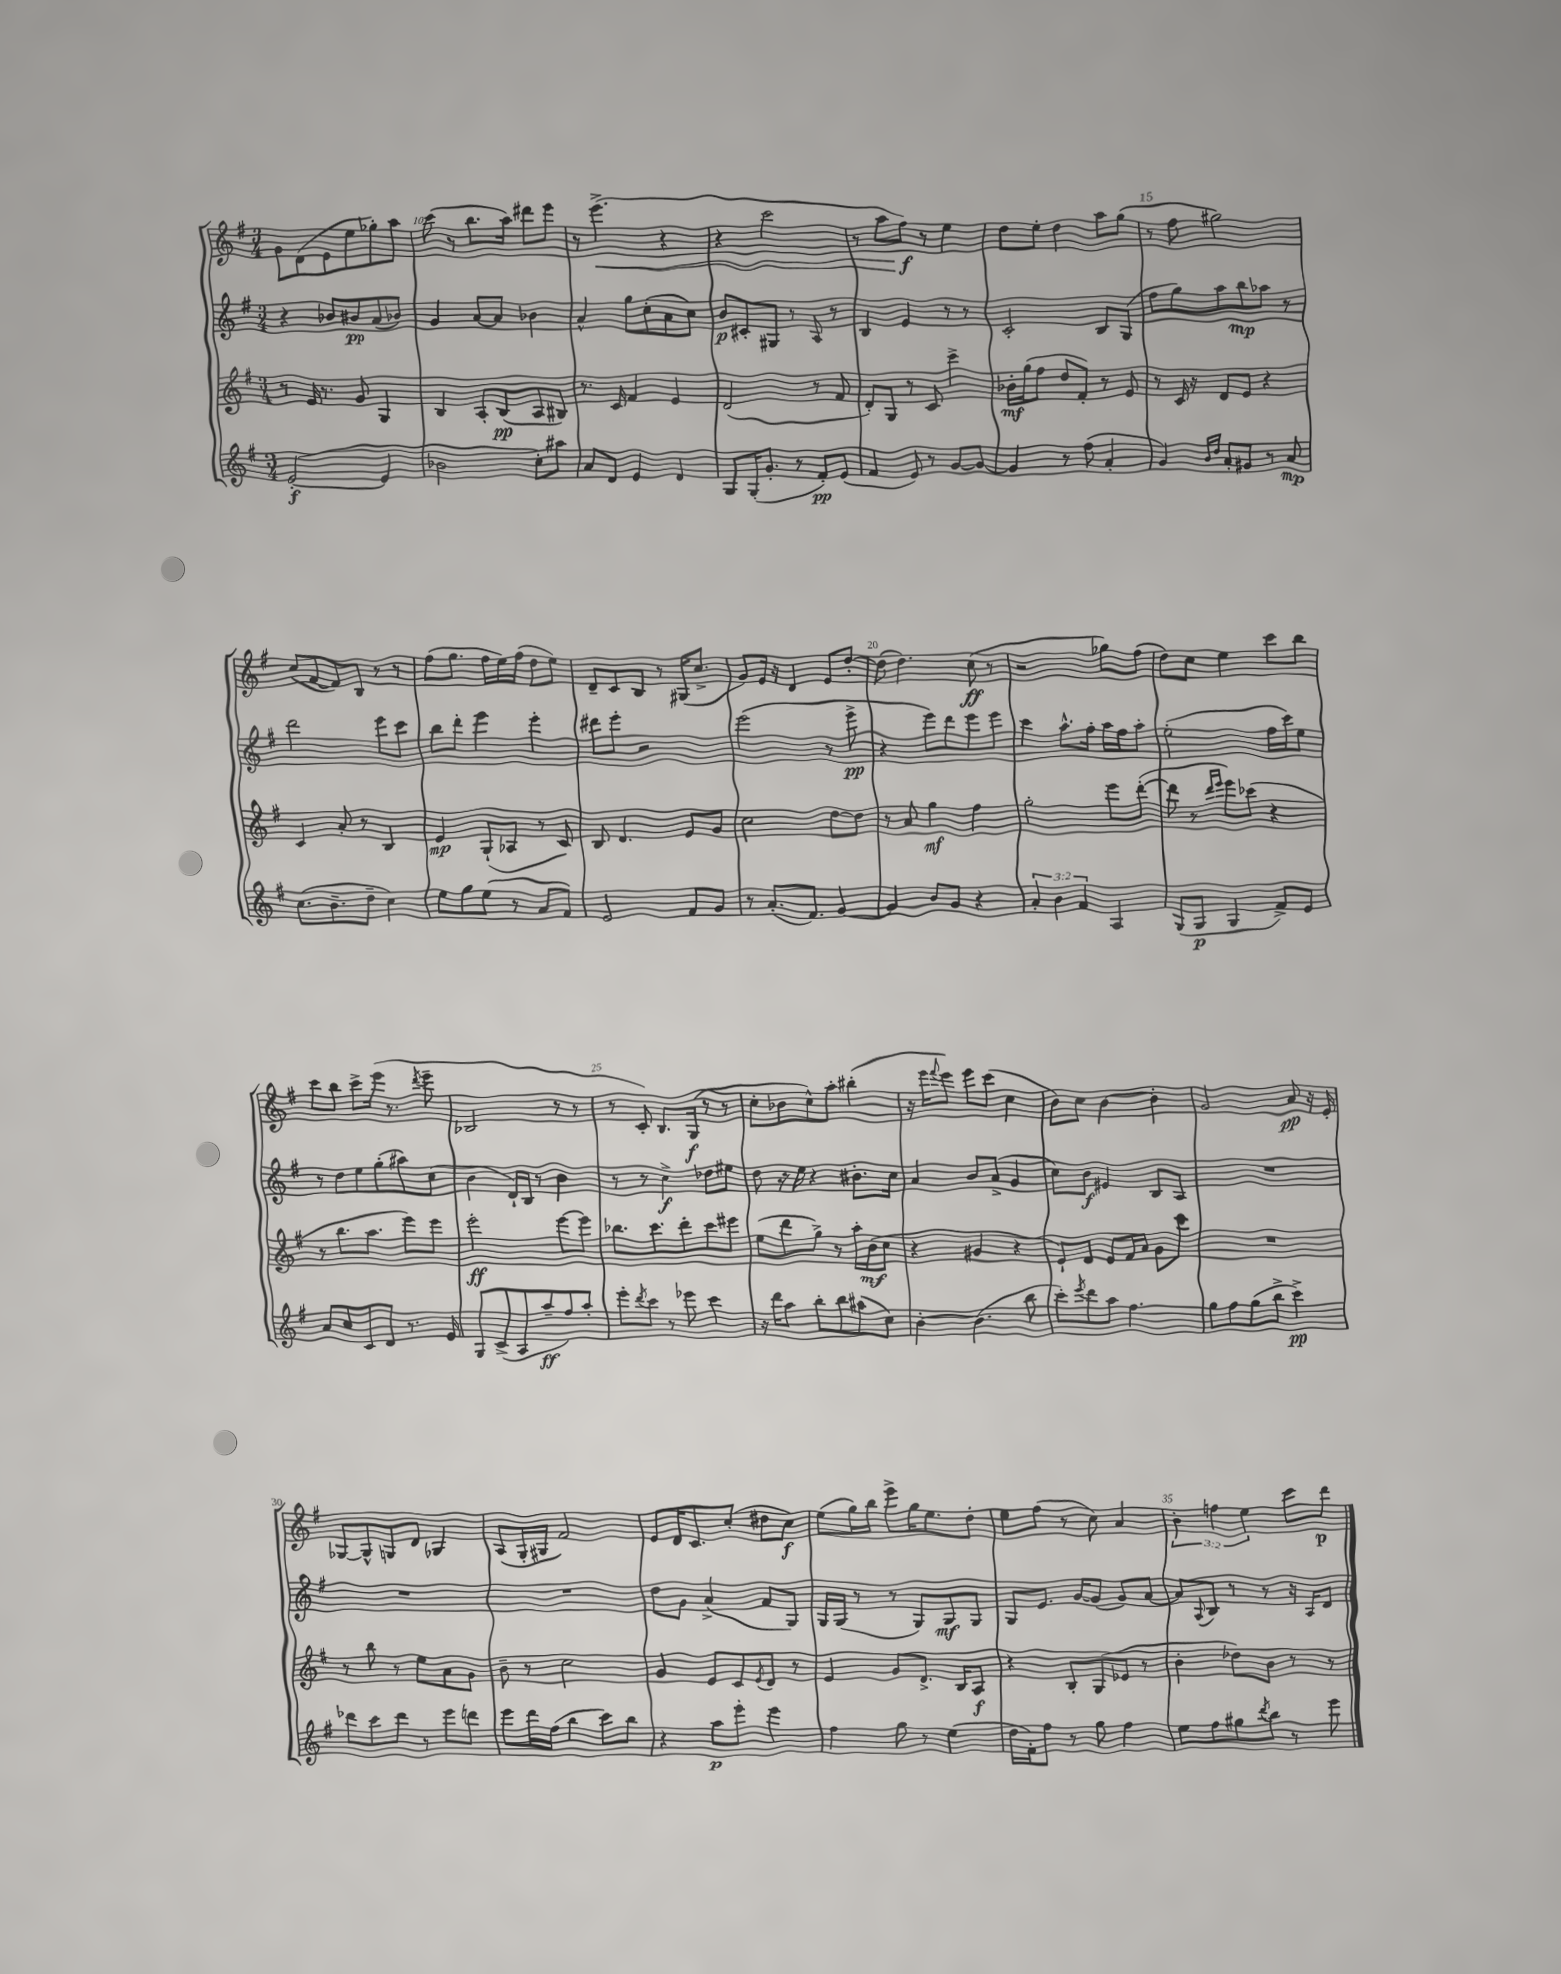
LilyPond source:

<<
\new StaffGroup <<
\new Staff = "s0" {
    \clef treble \key g \major \numericTimeSignature \time 3/4 \override Staff.TupletNumber.text = #tuplet-number::calc-fraction-text
    g'8 d'8( e'8 e''8 ges''8-.) a''8 |
    c'''8( r8 b''8. a''16) dis'''8 e'''8 |
    r8 e'''4.->\<( r4 |
    r4 c'''2 |
    r8 a''8 fis''8\f\!) r8 e''4 |
    d''8 e''8-. d''4 a''8 g''8( |
    r8 fis''8 gis''2) |
    c''8( fis'8~ fis'8) b8 r8 r8 |
    fis''8( g''8. fis''16 e''16) fis''16( d''8 e''8) |
    d'8-- c'8 b8 r8 gis16( c''8.-> |
    g'8) e'16 r16 d'4 e'8 d''8~-. |
    d''8( d''4.) c''8\ff( r8 |
    r2 ges''8) fis''8( |
    d''8) c''8 e''4 c'''8 b''8 |
    c'''8 b''8 c'''8-> e'''16( r8. \acciaccatura { d'''8 } e'''8-- |
    bes2 r8 r8 |
    r8 c'8-.) b8. g16\f( r8 r8 |
    c''8-. bes'8 c''8-^) a''8-. bis''4-.( |
    r16 e'''16 \appoggiatura { fis'''8 } e'''8) e'''8 c'''8( c''4 |
    b'8) c''8 b'4~ b'4-. |
    g'2 a'8\pp r16 e'16-. |
    ges8~ ges8-^ g8 d'8 ges4 |
    a8( g16-. gis16 fis'2) |
    e'8 d'16 c'8. c''8-.( dis''8 c''8\f) |
    e''8( g''16) b''16 e'''8-> g''16 e''8. d''8-. |
    e''8 fis''8( r8 c''8) a'4 |
    \tuplet 3/2 { b'4-. f''4 e''4 } c'''8 d'''8\p \bar "|." |
}
\new Staff = "s1" {
    \clef treble \key g \major \numericTimeSignature \time 3/4
    r4 bes'8 bis'8\pp a'8( bes'8) |
    g'4 a'8~ a'8 bes'4 |
    a'4-^ g''8 c''8-.( a'8 c''8) |
    b'8\p cis'8-. gis8 r8 a8 r8 |
    b4 e'4 r8 r8 |
    c'2-. b8 g8( |
    fis''8 g''8) a''8 b''8\mp aes''8 r8 |
    d'''2 e'''8 c'''8 |
    b''8 d'''8-. e'''4 e'''4-. |
    dis'''8 e'''8-. r2 |
    e'''2( r8 e'''8->\pp |
    r4 e'''8) d'''8 e'''8 e'''8 |
    c'''4 a''8.-^ fis''16-. a''16 fis''16 a''8-. |
    e''2-.( fis''16 c'''16) e''8 |
    r8 d''8 e''8 g''8-.( ais''8) c''8( |
    b'4 d'16-!) b16 r8 b'4 |
    r8 r8 c''4->\f des''8 eis''8 |
    d''8 r16 e''16 r4 bis'8.-. c''16 |
    a'4 b'8 a'8->( g'4 |
    c''8) b'8\f eis'4 b8 a8 |
    R2. |
    R2. |
    R2. |
    d''8 g'8 a'4->( fis'8 g8) |
    g16 g16( r8 r8 g8) g8\mf g8 |
    g8 e'8. g'16~ g'8( g'8) a'8~ |
    a'8 \appoggiatura { a8 } b8 r8 r8 r16 a16 d'8 \bar "|." |
}
\new Staff = "s2" {
    \clef treble \key g \major \numericTimeSignature \time 3/4
    r8 e'16 r8. g'8 g4 |
    b4 a8-. b8\pp( a8 bis8) |
    r8. c'16 fis'4 e'4 |
    d'2( r8 fis'8 |
    d'8-.) g8 r8 c'8 c'''4-> |
    bes'16-.\mf g''16( fis''8 d''8 fis'8-.) r8 e'8 |
    r8 c'16 r16 d'8 e'8 r4 |
    c'4 a'8-. r8 b4 |
    e'4\mp g8-!( aes8 r8 c'8) |
    b8 d'4. e'8 g'8 |
    c''2 d''8~ d''8 |
    r8 a'8 g''4\mf fis''4 |
    g''2-. e'''8 d'''8~-.( |
    d'''8 r8 \grace { d'''16 e'''16 } e'''8) ces'''8( r4 |
    r8 b''8. a''8. e'''8) e'''8 |
    e'''2-.\ff e'''8~ e'''8 |
    bes''8. c'''8. d'''8-. c'''8 eis'''8 |
    e''8( d'''8 g''8->) r8 a''16-. b'16\mf( c''8 |
    r4 gis'4 r4 |
    e'8-!) d'8 e'8 fis'16 a'16 g'8 c'''8 |
    R2. |
    r8 b''8 r8 e''8 a'8 g'8 |
    b'8-- r8 c''2 |
    g'4 e'8 c'8 \acciaccatura { e'8 } d'8 r8 |
    e'4 g'8 d'8.-> b16 a8\f |
    r4 b8-. g8( ees'8 r8 |
    b'4-. des''8) b'8 r8 r8 \bar "|." |
}
\new Staff = "s3" {
    \clef treble \key g \major \numericTimeSignature \time 3/4 \override Staff.TupletNumber.text = #tuplet-number::calc-fraction-text
    e'2~-.\f( e'4 |
    bes'2 c''8-.) ais''8 |
    a'8 d'8 e'4 d'4 |
    g8 g16-.( g'8.-. r8 fis'8-.\pp) e'8( |
    fis'4 e'8) r8 g'8~ g'8~ |
    g'4 r8 fis''8( a'4-. |
    g'4) \grace { b'16 d''16 } a'8-. gis'8 r8 a'8\mp |
    c''8.( b'8.-- d''8-- c''4) |
    e''8 g''8 e''8( r8 a'8 fis'8) |
    e'2 fis'8 g'8 |
    r8 a'8.-.( fis'8.) g'4~ |
    g'4 b'8 g'8 r4 |
    \tuplet 3/2 { a'4-. b'4 fis'4 } a4 |
    g8( g8\p g4 fis'8->) e'8 |
    a'8 c''8 c'8 d'8 r8. e'16 |
    g8 c'8->( a8 a''8--\ff fis''8) a''8-. |
    e'''8-. \acciaccatura { d'''8 } c'''8 r8 ees'''8 c'''4 |
    r16 d'''16 a''8 b''8-. b''8 ais''8( c''8) |
    b'4~-. b'4.( b''8 |
    c'''8-.) \acciaccatura { e'''8 } d'''8 a''8 fis''4. |
    g''8 fis''8 g''8( b''8-> c'''4->\pp) |
    des'''8 c'''8 des'''8 r8 e'''8 d'''8 |
    e'''8 d'''16 fis''16( b''4 c'''8) b''8 |
    r4 a''8\p e'''8-. e'''4 |
    fis''4 g''8 r8 e''4( |
    d''16 fis'16-.) fis''8 r8 g''8 fis''4 |
    e''8 fis''8 gis''8 \acciaccatura { d'''8 } b''8 r8 e'''8 \bar "|." |
}
>>
>>
\layout { \context { \Score currentBarNumber = #9 \override BarNumber.break-visibility = ##(#f #t #t) barNumberVisibility = #(every-nth-bar-number-visible 5) } }
